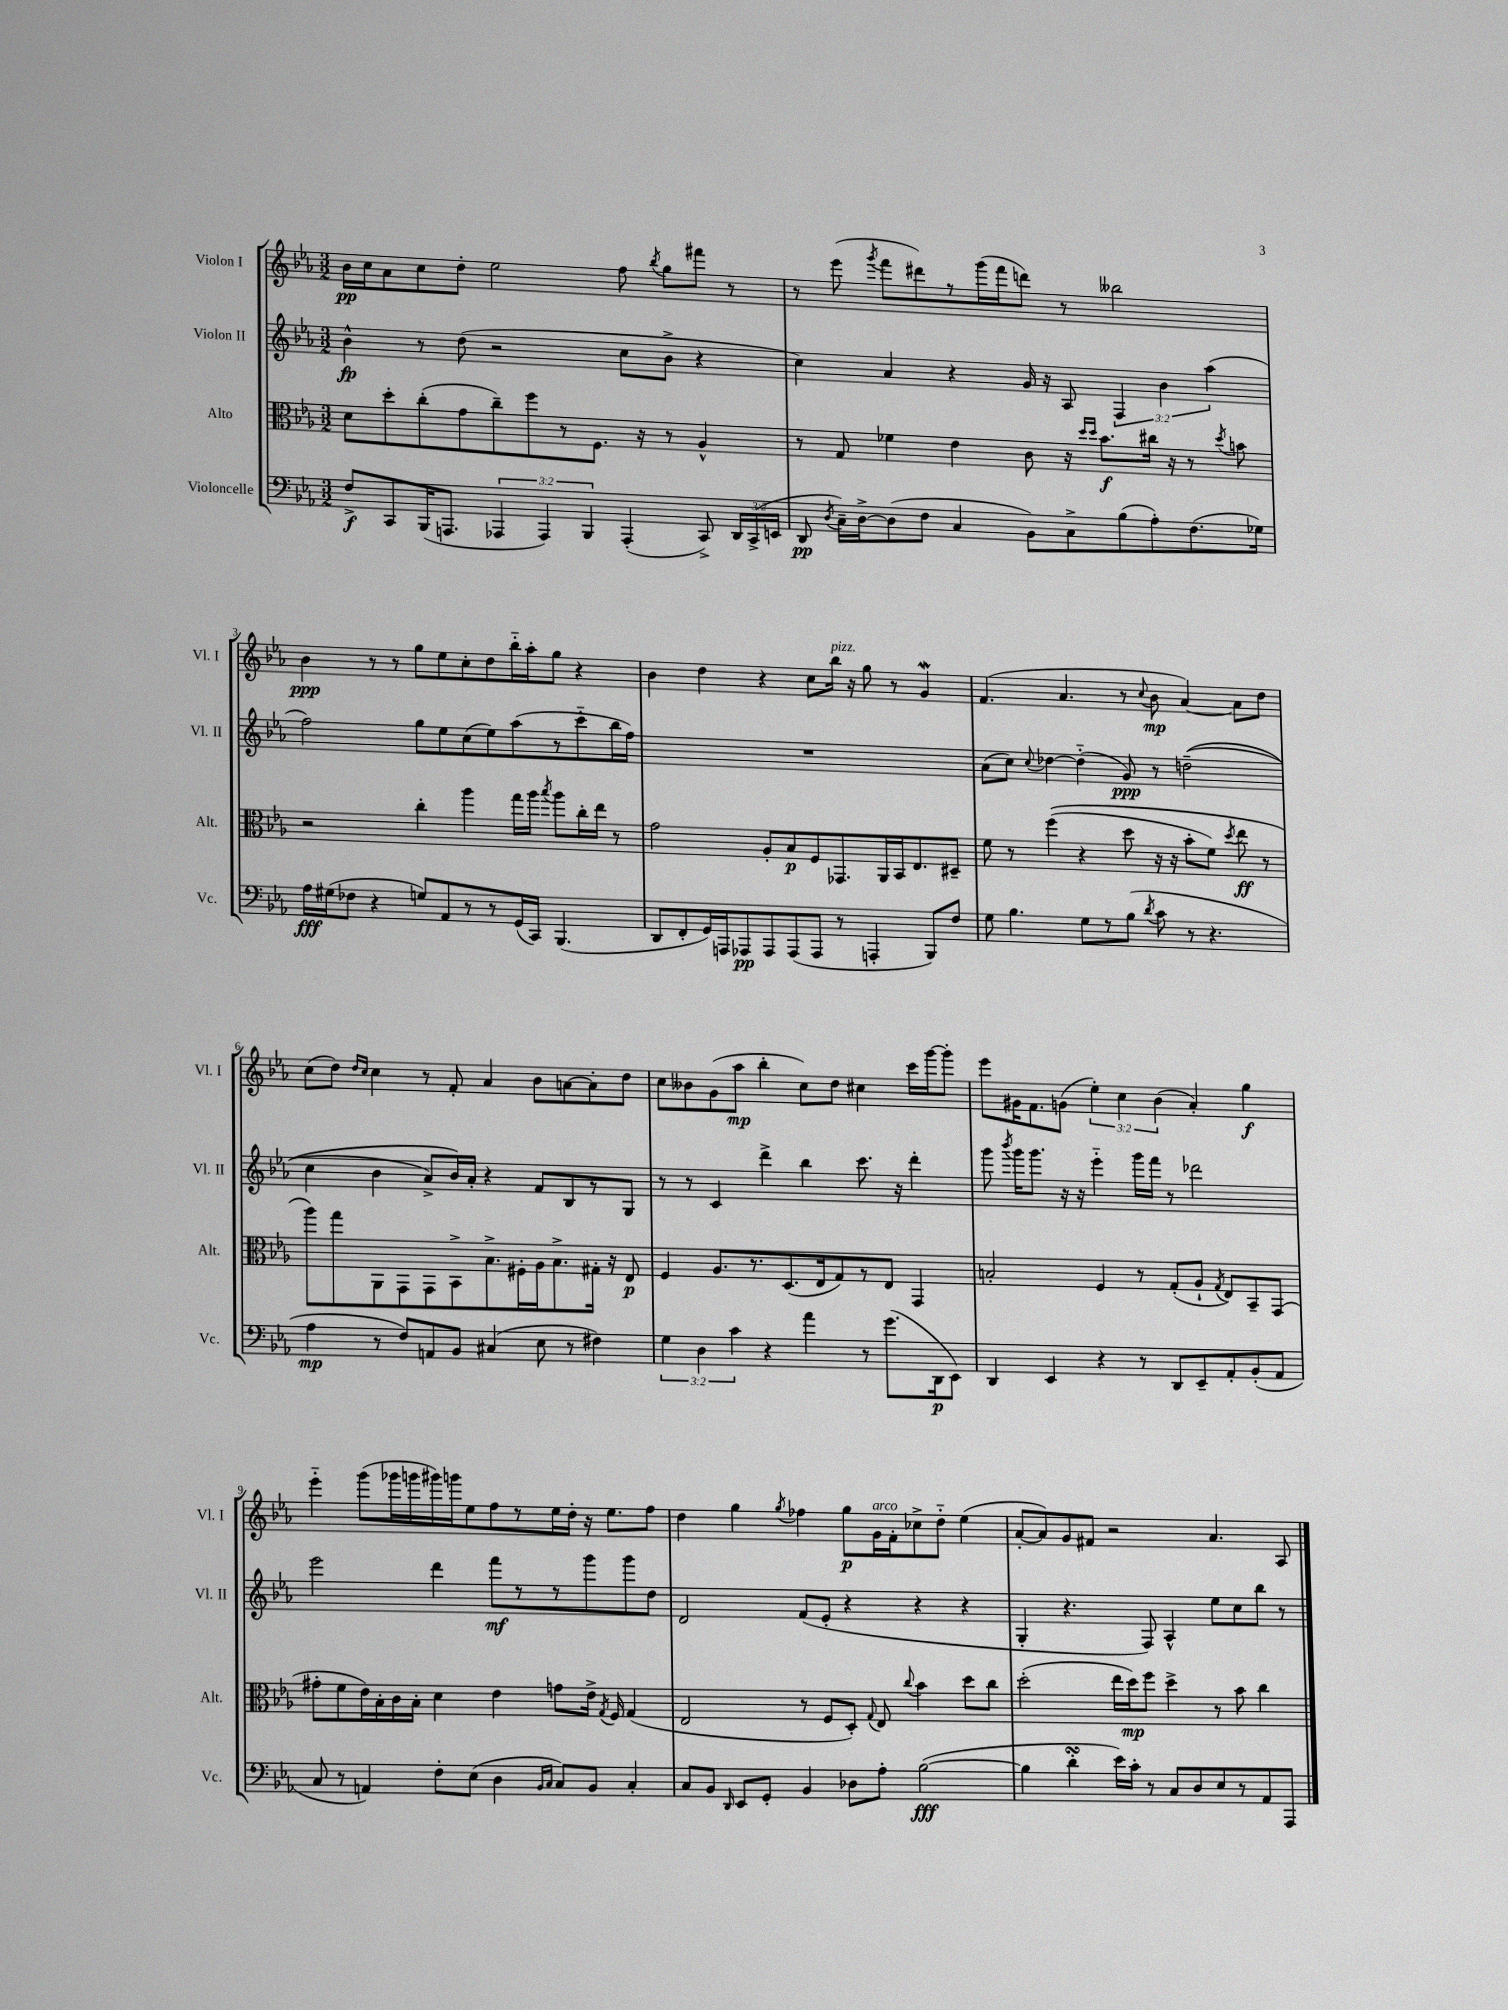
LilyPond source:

<<
\new StaffGroup <<
\new Staff = "s0" \with { instrumentName = "Violon I" shortInstrumentName = "Vl. I" } {
    \clef treble \key ees \major \numericTimeSignature \time 3/2 \override Staff.TupletNumber.text = #tuplet-number::calc-fraction-text
    \autoBeamOff bes'16[\pp c''16 aes'8 c''8 d''8]-. ees''2 f''8 \acciaccatura { bes''8 } g''8[ fis'''8] r8 |
    r8 ees'''8( \acciaccatura { g'''8 } f'''8[ dis'''8) r8 g'''16( f'''16 d'''8]) r8 beses''2 |
    bes'4\ppp r8 r8 g''8[ ees''8 c''8-. d''8 bes''16-_ aes''16-. g''8] r4 |
    bes'4 d''4 r4 c''8[ bes''16]^\markup { \italic "pizz." } r16 g''8 r8 g'4\mordent |
    f'4.( aes'4. r8 \appoggiatura { c''8 } bes'8\mp aes'4~) aes'8[ d''8] |
    c''8[( d''8]) \grace { d''16[ c''16] } c''4 r8 f'8-. aes'4 bes'8[ a'8~ a'8-. d''8] |
    c''8[ beses'8 g'8( aes''8]\mp bes''4-. c''8[) d''8] cis''4 c'''16[ g'''16~ g'''8]-. |
    ees'''8[ gis'16 f'8. g'8]( \tuplet 3/2 { ees''4-.) c''4 bes'4( } aes'4-.) g''4\f |
    ees'''4-_ g'''8[( ges'''16 g'''16 gis'''16) g'''16 ees''8 f''8 r8 ees''16 d''16]-. r16 ees''8.[ f''8] |
    d''4 g''4 \acciaccatura { g''8 } fes''4 g''8[\p g'16^\markup { \italic "arco" } f'16-. ces''8-> d''8]-_ ees''4( |
    aes'8[~-. aes'8) g'8 fis'8] r2 aes'4. aes8 \bar "|." |
}
\new Staff = "s1" \with { instrumentName = "Violon II" shortInstrumentName = "Vl. II" } {
    \clef treble \key ees \major \numericTimeSignature \time 3/2 \override Staff.TupletNumber.text = #tuplet-number::calc-fraction-text
    \autoBeamOff bes'4-^\fp r8 d''8( r2 c''8[ bes'8]-> r4 |
    c''4) aes'4 r4 g'16 r16 aes8 \tuplet 3/2 { f4 bes'4 aes''4( } |
    f''2) g''8[ ees''8 c''8( ees''8) aes''8( r8 c'''8-_ bes''16 f''16]) |
    R1. |
    aes'8[( c''8]) \appoggiatura { c''8 } des''4~ des''4-_( g'8\ppp) r8 d''2--(\( |
    c''4 bes'4 aes'8[->) bes'16\) aes'16]-. r4 f'8[ bes8 r8 g8] |
    r8 r8 c'4 d'''4-> bes''4 c'''8. r16 d'''4-. |
    g'''8 \acciaccatura { bes'''8 } g'''16[ g'''8.] r16 r16 ees'''4-_ g'''16[ f'''16] r8 des'''2 |
    ees'''2 d'''4 f'''8[\mf r8 r8 g'''8 g'''8 d''8] |
    d'2 f'8[( ees'8]-. r4 r4 r4 |
    g4-. r4. f8) aes4-^ ees''8[ c''8 bes''8] r8 \bar "|." |
}
\new Staff = "s2" \with { instrumentName = "Alto" shortInstrumentName = "Alt." } {
    \clef alto \key ees \major \numericTimeSignature \time 3/2
    \autoBeamOff d'8[ d''8-. c''8-.( g'8 c''8--) f''8 r8 f8.] r16 r8 aes4-^ |
    r8 g8 fes'4 ees'4 c'8 r16 \grace { d''16[ d''16] } bes'8.[\f cis''16] r16 r8 \acciaccatura { d''8 } b'8 |
    r2 c''4-. aes''4 g''16[ aes''16] \acciaccatura { bes''8 } aes''8[ c''16-. ees''16] r8 |
    g'2 aes8[-. bes8\p f8 ges,8. aes,16 bes,16 ees8. dis8]-- |
    f'8 r8 f''4(\( r4 d''8 r16 r16 bes'8[-. f'8]) \acciaccatura { d''8 } ees''8\ff r8 |
    aes''8[\) g''8 aes,8 g,8 g,8 bes,8-> bes8.-> fis16-. aes16 bes8.-> gis16]-. r16 ees8\p |
    f4 aes8.[ r8. d8.( ees16 g8) r8 ees8] g,4 |
    b2-. f4 r8 g8[-.( aes8]-! \acciaccatura { g8 } ees8[) bes,8-- g,8]( |
    gis'8[-. f'8 ees'16) bes16-. c'16 bes16]-. d'4 ees'4 g'8[ ees'16]-> \acciaccatura { g8 } f16 g4( |
    ees2 r8 f8[ d8]-.) \appoggiatura { g8 } ees8 \appoggiatura { c''8 } bes'4 d''8[ c''8] |
    d''2-.( ees''16[ d''16\mp) f''8] d''4-> r8 bes'8 c''4 \bar "|." |
}
\new Staff = "s3" \with { instrumentName = "Violoncelle" shortInstrumentName = "Vc." } {
    \clef bass \key ees \major \numericTimeSignature \time 3/2 \override Staff.TupletNumber.text = #tuplet-number::calc-fraction-text
    \autoBeamOff f8[->\f c,8 bes,,16( a,,8.] \tuplet 3/2 { aes,,4 aes,,4) bes,,4 } aes,,4-.( c,8->) \tuplet 3/2 { d,16[ c,16->( e,16] } |
    d,8\pp \acciaccatura { d8 } c16[--) d16~-> d8( f8] c4 bes,8[) c8-> bes8( aes8-.) f8.( ges16]) |
    aes16[\fff gis16( fes8] r4 g8[) aes,8 r8 r8 g,16( c,16]) bes,,4.( |
    d,8[ f,8-. g,16) a,,16 aes,,8\pp aes,,8 aes,,8( aes,,8] r8 a,,4-. bes,,8[) f8] |
    g8 bes4. g8[ r8 bes8]( \acciaccatura { d'8 } c'8 r8 r4. |
    aes4\mp r8 f8[) a,8 bes,8] cis4( ees8 r8 fis4) |
    \tuplet 3/2 { g4 d4 c'4 } r4 aes'4 r8 g'8.[( d,16\p ees,8]) |
    d,4 ees,4 r4 r8 d,8[ ees,8-- aes,8-. bes,8-.( aes,8] |
    c8 r8 a,4) f8[-. ees8]( d4 \grace { bes,16[ c16] } c8[) bes,8] c4-. |
    c8[ bes,8] \grace { d,16 } ees,8[ g,8]-. bes,4 des8[ aes8]-. bes2~\fff( |
    bes4 d'4-.\turn ees'16[) c'16]-. r8 c8[ d8 ees8 r8 aes,8 aes,,8] \bar "|." |
}
>>
>>
